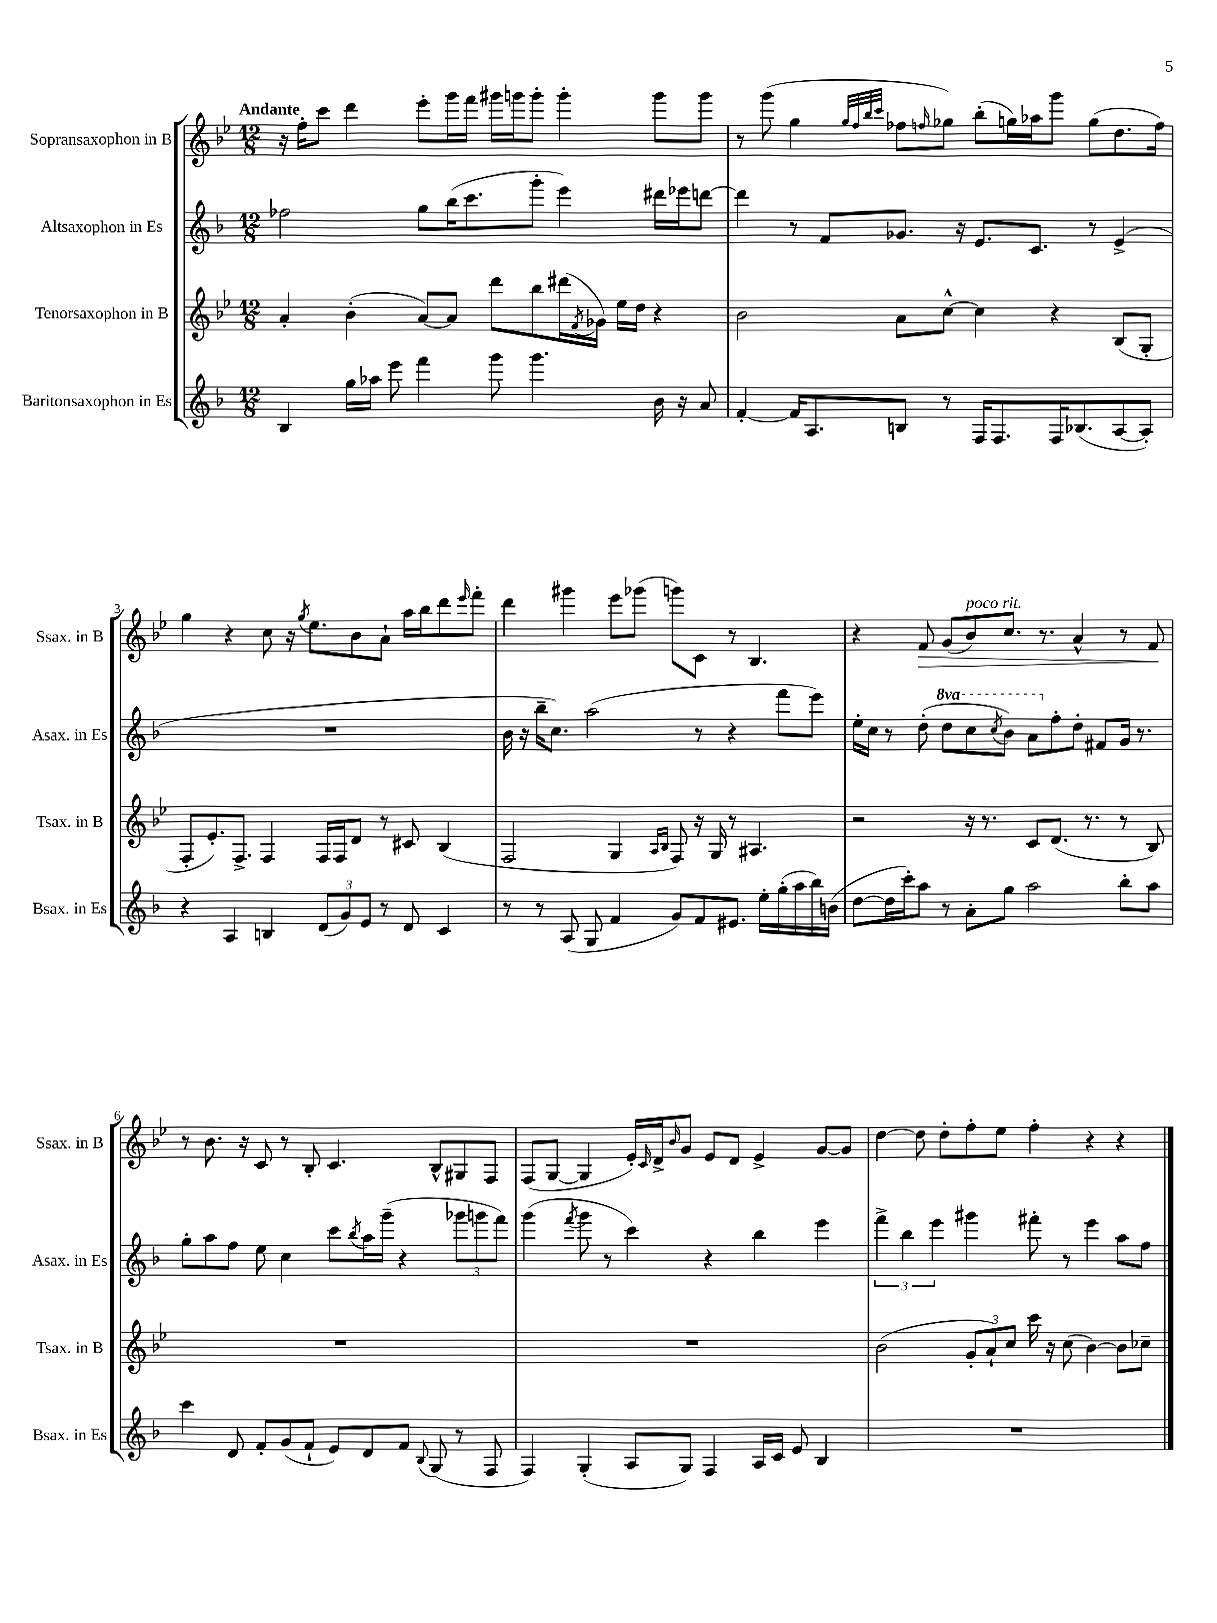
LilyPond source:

<<
\new StaffGroup <<
\new Staff = "s0" \with { instrumentName = "Sopransaxophon in B" shortInstrumentName = "Ssax. in B" } {
    \clef treble \key bes \major \numericTimeSignature \time 12/8 \tempo "Andante"
    r16 f''16-. c'''8 d'''4 ees'''8-. g'''16 f'''16 gis'''16 g'''16 g'''8-. g'''4-. g'''8 g'''8 |
    r8 g'''8( g''4 \grace { g''32 f''32 bes''32 c'''32 } fes''8 \grace { f''16 } ges''8) bes''8-.( g''16) aes''16 g'''8 g''8( d''8. f''16) |
    g''4 r4 c''8 r16 \acciaccatura { g''8 } ees''8. bes'8 a'8-! a''16 bes''16 d'''8 \grace { ees'''16 } f'''8-. |
    d'''4 gis'''4 ees'''8 ges'''8( g'''8) c'8 r8 bes4. |
    r4 f'8\> g'8( bes'8^\markup { \italic "poco rit." }) c''8. r8. a'4-^ r8 f'8\! |
    r8 bes'8. r16 c'8 r8 bes8-. c'4. bes8-^ gis8 f8 |
    f8( g8~ g4 ees'16-.) \grace { c'16 } d'16-> \grace { bes'16 } g'8 ees'8 d'8 ees'4-> g'8~ g'8 |
    d''4~ d''8 d''8-. f''8-. ees''8 f''4-. r4 r4 \bar "|." |
}
\new Staff = "s1" \with { instrumentName = "Altsaxophon in Es" shortInstrumentName = "Asax. in Es" } {
    \clef treble \key f \major \numericTimeSignature \time 12/8 \set Staff.ottavationMarkups = #ottavation-simple-ordinals
    fes''2 g''8 bes''16( c'''8. g'''8-. e'''4) dis'''16 ees'''16 d'''8~ |
    d'''4 r8 f'8 ges'8. r16 e'8. c'8. r8 e'4->( |
    R1. |
    bes'16 r16 bes''16-- c''8.) a''2( r8 r4 f'''8 e'''8) |
    e''16-. c''16 r8 d''8-.( \ottava #1 d'''8 c'''8 \acciaccatura { c'''8 } bes''8) a''8 \ottava #0 f''8-. d''8-. fis'8 g'16 r8. |
    g''8-. a''8 f''8 e''8 c''4 c'''8 \acciaccatura { bes''8 } a''16 g'''16--( r4 \tuplet 3/2 { ges'''8 g'''8 f'''8) } |
    g'''4( \acciaccatura { f'''8 } g'''8 r8 c'''4) r4 bes''4 e'''4 |
    \tuplet 3/2 { f'''4-> bes''4 e'''4 } gis'''4 fis'''8-. r8 e'''4 a''8 f''8 \bar "|." |
}
\new Staff = "s2" \with { instrumentName = "Tenorsaxophon in B" shortInstrumentName = "Tsax. in B" } {
    \clef treble \key bes \major \numericTimeSignature \time 12/8
    a'4-. bes'4-.( a'8~) a'8 d'''8 bes''8 dis'''16( \acciaccatura { f'8 } ges'16) ees''16 d''16 r4 |
    bes'2 a'8 c''8~-^ c''4 r4 bes8( g8-. |
    f8-. ees'8.-.) f8.-> f4 f16 f16 d'8 r8 cis'8 bes4( |
    f2 g4 \grace { a16 bes16 } f8) r16 g16 r8 ais4. |
    r2 r16 r8. c'8 d'8.( r8. r8 bes8) |
    R1. |
    R1. |
    bes'2( \tuplet 3/2 { g'8-. a'8-!) c''8 } c'''16 r16 c''8( bes'4~) bes'8 ces''8-- \bar "|." |
}
\new Staff = "s3" \with { instrumentName = "Baritonsaxophon in Es" shortInstrumentName = "Bsax. in Es" } {
    \clef treble \key f \major \numericTimeSignature \time 12/8
    bes4 g''16 aes''16 e'''8 f'''4 g'''8 g'''4. bes'16 r16 a'8 |
    f'4~-. f'16 a8. b8 r8 f16 f8. f16 bes8.( a8~ a8-.) |
    r4 a4 b4 \tuplet 3/2 { d'8( g'8) e'8 } r8 d'8 c'4 |
    r8 r8 a8( g8 f'4 g'8) f'8 eis'8. e''16-. g''16-.( a''16 bes''16) b'16( |
    d''8~ d''16 c'''16-.) a''8 r8 a'8-. g''8 a''2 bes''8-. a''8 |
    c'''4 d'8 f'8-. g'8( f'8-! e'8) d'8 f'8 \appoggiatura { bes8 } g8( r8 f8 |
    f4) g4-.( a8 g8) f4 a16 c'16 e'8 bes4 |
    R1. \bar "|." |
}
>>
>>
